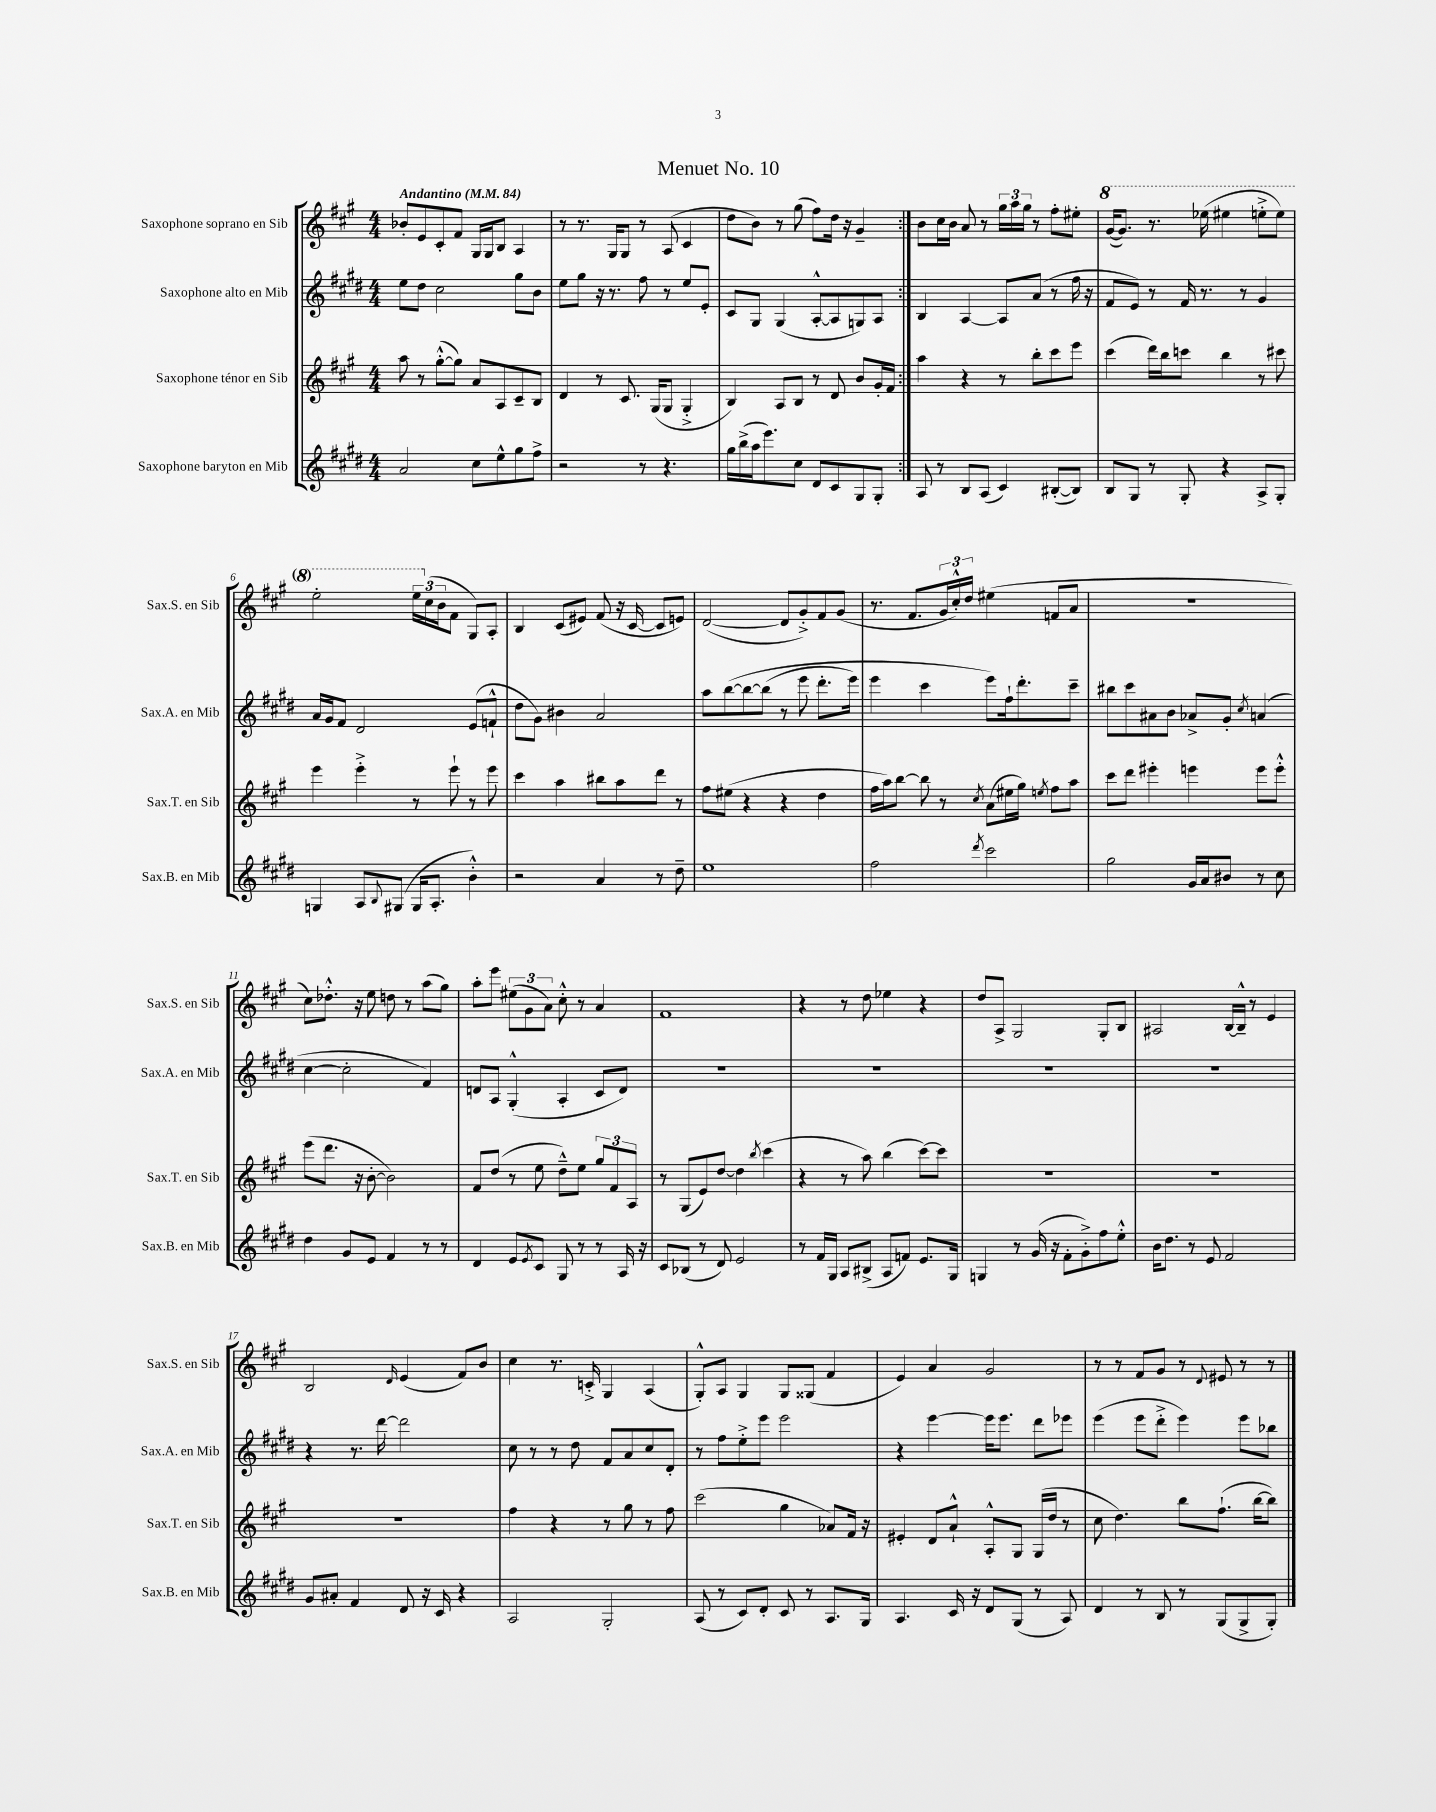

**kern	**kern	**kern	**kern
*staff4	*staff3	*staff2	*staff1
*clefG2	*clefG2	*clefG2	*clefG2
*k[f#c#g#d#]	*k[f#c#g#]	*k[f#c#g#d#]	*k[f#c#g#]
*M4/4	*M4/4	*M4/4	*M4/4
*MM84	*MM84	*MM84	*MM84
2a/	8aa\	8ee\L	8b-'/L
.	8r	8dd#\J	8e/
.	([8gg#'^^\L	2cc#\	8c#'/
.	8gg#\]J)	.	8f#/J
8cc#\L	8a/L	.	16G#/LL
.	.	.	16G#/J
8ee^^\	8A/	.	8B/J
8gg#\	8c#~/	8gg#\L	4A/
8ff#^\J	8B/J	8b\J	.
=	=	=	=
2r	4d/	8ee\L	8r
.	.	8gg#\J	8.r
.	8r	16r	.
.	.	8.r	16G#/LK
.	8.c#/	.	8G#/J
8r	.	8ff#\	8r
.	(16G#/LK	.	.
4.r	8G#/J	8r	(8A/
.	4G#'^/	8ee/L	4c#/
.	.	8e'/J	.
=	=	=	=
16gg#\LL	4B/)	8c#/L	8dd\L
(16bb^\	.	.	.
16aa\J	.	8G#/J	8b\J)
8.eee\)	.	.	.
.	8A/L	(4G#/	8r
8cc#\J	8B/J	.	(8gg#\
8d#/L	8r	[8A'^^/L	8ff#\L)
8c#/	8d/	8A/]	16dd\Jk
.	.	.	16r
8G#/	8b/L	8G/)	4g#~/
8G#'/J	16g#'/L	8A/J	.
.	16f#/JJ	.	.
=:|!	=:|!	=:|!	=:|!
8A/	4aa\	4B/	8b\L
8r	.	.	16cc#\L
.	.	.	16b\JJ
8B/L	4r	[4A/	8a/
(8A/J	.	.	8r
4c#/)	8r	8A/]L	24gg#\LL
.	.	.	24aa\
.	.	.	24gg#\JJ
.	8bb'\L	(8a/J	8r
([8B#'/L	8ccc#\	8r	8ff#'\L
8B#/]J)	8eee\J	16ff#\	8ee#'\J
.	.	16r	.
=	=	=	=
8B/L	(4ccc#\	8f#/L	([16gg#/LK
.	.	.	8.gg#/]J)
8G#/J	.	8e/J)	.
8r	16ddd\LL)	8r	8.r
.	16bb\J	.	.
8G#'/	8ccc\J	16f#/	.
.	.	8.r	(16eee-\
4r	4bb\	.	4eee#\
.	.	8r	.
8A^/L	8r	4g#/	8eee'^\L
8G#'/J	8ccc#\	.	8eee\J)
=	=	=	=
4G/	4eee\	16a/LL	2eee'\
.	.	16g#/J	.
.	.	8f#/J	.
8A/L	4eee'^\	2d#/	.
8qqB/	.	.	.
(8G#/J	.	.	.
16G#/LK	8r	.	24eee\LL
.	.	.	(24cc#\
8.A'/J	.	.	.
.	.	.	24b\J
.	8eee`\	.	8f#\J
4b'^^\)	8r	(8e/L	8G#/L)
.	8eee\	8f`^^/J	8A'/J
=	=	=	=
2r	4ccc#\	8dd#\L	4B/
.	.	8g#\J)	.
.	4aa\	4b#\	(8c#/L
.	.	.	8e#/J)
4a/	8bb#\L	2a/	(8f#/
.	8aa\	.	16r
.	.	.	[16c#/
8r	8ddd\J	.	8c#/]L
8dd#~\	8r	.	8e/J)
=	=	=	=
1ee	8ff#\L	8aa\L	([2d/
.	(8ee#\J	&([8bb\	.
.	4r	8bb\_	.
.	.	(8bb\]J	.
.	4r	8r	8d/]L
.	.	8eee\	8g#'^/)
.	4dd\	8.ddd#'\L	8f#/
.	.	.	(8g#/J
.	.	16eee\Jk)	.
=	=	=	=
2ff#\	16ff#\LL	4eee\	8.r
.	16aa\J)	.	.
.	[8bb\J	.	.
.	.	.	8.f#/L
.	8bb\]	4ccc#\	.
.	8r	.	24g#/L
.	.	.	24cc#'^^/)
.	.	.	24dd/JJ
8qddd#/	8qcc#/	.	.
2ccc#\	(8a\L	8eee\L&)	(4ee#\
.	16ee#\L	16ff#`\k	.
.	16gg#\JJ)	8.ddd#'\	.
.	8qee/	.	.
.	8ff#\L	.	8f/L
.	8aa\J	8ccc#~\J	8a/J
=	=	=	=
2gg#\	8ccc#\L	8bb#\L	1r
.	8ddd\J	8ccc#\	.
.	4eee#'\	8a#\	.
.	.	8b\J	.
16g#/LL	4eee\	8a-^/L	.
16a/J	.	.	.
8b#/J	.	8g#'/J	.
.	.	8qcc#/	.
8r	8eee\L	(4a/	.
8cc#\	8eee'^^\J	.	.
=	=	=	=
4dd#\	(8eee\L	[4cc#\	8cc#\L)
.	8.ddd\J	.	8.dd-'^^\J
8g#/L	.	2cc#'\]	.
.	16r	.	16r
8e/J	[8b'\	.	8ee\
4f#/	2b\])	.	8dd\
.	.	.	8r
8r	.	4f#/)	(8aa\L
8r	.	.	8gg#\J)
=	=	=	=
4d#/	8f#/L	8d/L	8aa'\L
.	(8dd/J	8A/J	8eee\J
8e/L	8r	(4G#'^^/	(12ee#\L
.	.	.	12g#\
8qe/	.	.	.
8c#/J	8ee\	.	.
.	.	.	12a\J)
8G#/	8dd~^^\L)	4A'/	8cc#'^^\
8r	8ee\J	.	8r
8r	12gg#/L	8c#/L	4a/
.	12f#/	.	.
16A/	.	8d/J)	.
.	12A/J	.	.
16r	.	.	.
=	=	=	=
8c#/L	8r	1r	1f#
(8B-/J	(8G#/L	.	.
8r	8e/)	.	.
8d#/)	[8dd/J	.	.
2e/	4dd\]	.	.
.	8qbb/	.	.
.	(4ccc#\	.	.
=	=	=	=
8r	4r	1r	4r
16f#/LL	.	.	.
16G#/JJ	.	.	.
8A/L	8r	.	8r
(8B#^/J	8aa\)	.	8dd\
8A/L	(4bb\	.	4ee-\
8f/J)	.	.	.
8.e/L	[8ccc#\L)	.	4r
.	8ccc#\]J	.	.
16G#/Jk	.	.	.
=	=	=	=
4G/	1r	1r	8dd/L
.	.	.	8A^/J
8r	.	.	2G#/
(16g#/	.	.	.
16r	.	.	.
8f#'\L	.	.	.
8g#'^\)	.	.	.
8ff#\	.	.	8G#'/L
8ee'^^\J	.	.	8B/J
=	=	=	=
16b\LK	1r	1r	2A#/
8.dd#\J	.	.	.
8r	.	.	.
8e/	.	.	.
2f#/	.	.	[16B/LL
.	.	.	16B~^^/]JJ
.	.	.	8r
.	.	.	4e/
=	=	=	=
8g#/L	1r	4r	2B/
8a#'/J	.	.	.
4f#/	.	8.r	.
.	.	[16ddd#\	.
.	.	.	16qqd/
8d#/	.	2ddd#\]	(4e/
16r	.	.	.
16c#/	.	.	.
4r	.	.	8f#/L)
.	.	.	8b/J
=	=	=	=
2A/	4ff#\	8cc#\	4cc#\
.	.	8r	.
.	4r	8r	8.r
.	.	8dd#\	.
.	.	.	16c'^/
2G#'/	8r	8f#/L	4G#/
.	8gg#\	8a/	.
.	8r	8cc#/	(4A/
.	8ff#\	8d#'/J	.
=	=	=	=
(8A/	(2ccc#\	8r	8G#'^^/L)
8r	.	8ff#\L	8A/J
8c#/L)	.	8ee'^\	4G#/
8d#'/J	.	8eee\J	.
8c#/	4gg#\	2eee\	8G#/L
8r	.	.	(8G##/J
8.A/L	8a-/L)	.	4f#/
.	16f#/Jk	.	.
16G#/Jk	16r	.	.
=	=	=	=
4.A/	4e#'/	4r	4e/)
.	8d/L	[4eee\	4a/
16c#/	8a`^^/J	.	.
16r	.	.	.
8d#/L	8A'^^/L	16eee\]LK	2g#/
.	.	8.eee\J	.
(8G#/J	8G#/J	.	.
8r	(16G#/LL	8ddd#\L	.
.	16dd/JJ	.	.
8A/)	8r	8eee-\J	.
=	=	=	=
4d#/	8cc#\	(4eee\	8r
.	4.dd\)	.	8r
8r	.	8eee\L	8f#/L
8B/	.	8ddd#'^\J	8g#/J
8r	8bb\L	4eee\)	8r
.	.	.	8qqd/
(8G#/L	(8.ff#`\J	.	8e#/
8G#^/	.	8eee\L	8r
.	[16bb\LK	.	.
8G#'/J)	8bb\]J)	8bb-\J	8r
==	==	==	==
*-	*-	*-	*-
